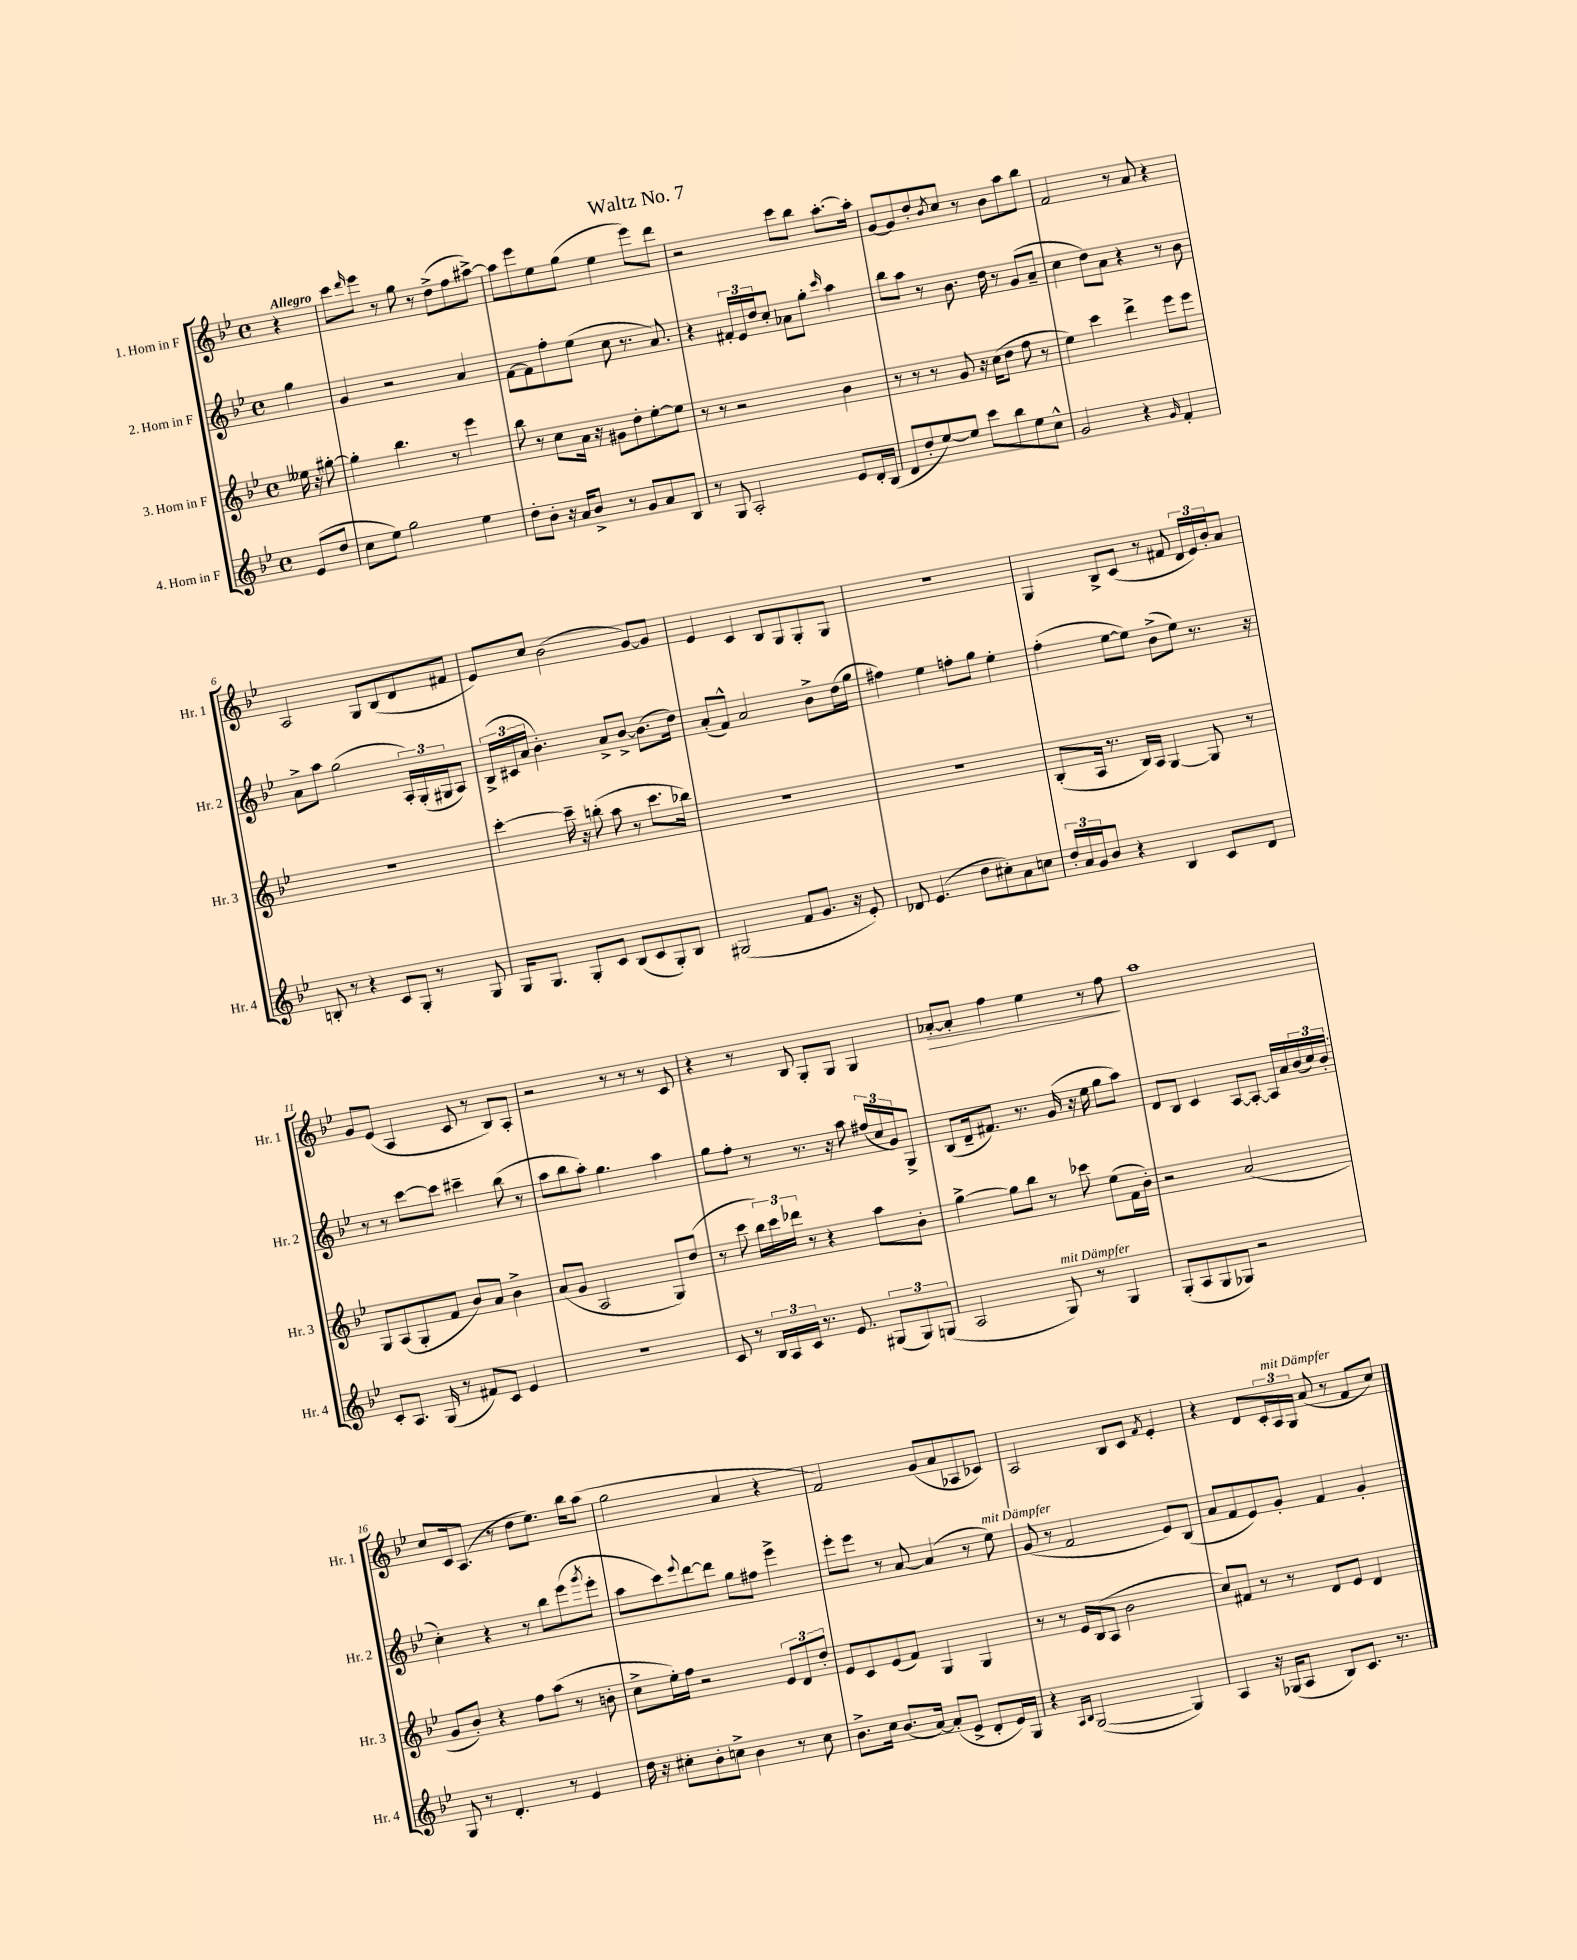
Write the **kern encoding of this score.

**kern	**kern	**kern	**kern
*staff4	*staff3	*staff2	*staff1
*clefG2	*clefG2	*clefG2	*clefG2
*k[b-e-]	*k[b-e-]	*k[b-e-]	*k[b-e-]
*M4/4	*M4/4	*M4/4	*M4/4
*met(c)	*met(c)	*met(c)	*met(c)
(8e-	16ee--	4gg	4r
.	16r	.	.
8dd	[8gg#'	.	.
=	=	=	=
8cc	4gg#']	4g	8ccc
.	.	.	16qqddd
8ee-)	.	.	8eee-
2gg	4.bb-	2r	8r
.	.	.	8gg
.	.	.	8r
.	8r	.	(8dd^
4ee-	4eee-	4a	8ff
.	.	.	[8aa#^)
=	=	=	=
8dd'	8bb-	[8f	8aa#]
8b-'	8r	8f]	8eee-
16r	8cc	8ff'	8ee-
16a	.	.	.
8b-^	16a	(8ee-	(8gg
.	16r	.	.
8r	8g#	8cc	4ee-
8g	8dd'	8.r	.
8a	[8ee-'	.	8eee-)
.	.	8.a)	.
8B-	8ee-]	.	8ddd
=	=	=	=
8r	8r	4r	2r
8G	8r	.	.
2A'	2r	24f#'	.
.	.	24e-	.
.	.	24dd	.
.	.	8cc'	.
.	.	8a-	8ccc
.	.	8gg'	8bb-
.	.	16qqccc	.
8e-	4b-	4aa	[8.aa'
16d'	.	.	.
(16B-	.	.	16aa']
=	=	=	=
8d	8r	8bb-	[8g
8dd'	8r	8aa	8g]
[8ee-)	8r	8r	8dd'
.	.	.	8qb-
8ee-]	8g	8.b-	8cc
8ccc	16r	.	8r
.	(16cc	16dd	.
8bb-	8dd	8r	8b-
8ee-	8ff	(8g	8aa
8cc^^	8r	8a~	8bb-
=	=	=	=
2g	4ee-)	4cc	2f
.	4ccc	8dd)	.
.	.	8a	.
4r	4ddd^	4r	8r
.	.	.	8a
16qqg	.	.	.
4f'	8eee-	8r	4r
.	8eee-	8b-	.
=	=	=	=
8B'	1r	8a^	2A
8r	.	8aa	.
4r	.	(2gg	.
8c	.	.	8G
8G'	.	.	(8B-
8r	.	24A')	8d
.	.	(24G'	.
.	.	24G#	.
8G	.	8A)	8f#
=	=	=	=
16G	[4ccc'	(24B-^	8e-)
.	.	24c#	.
8.G	.	.	.
.	.	24a	.
.	.	4.b-')	8cc
8G'	16ccc~]	.	(2b-
.	16r	.	.
8c	(8bb'	.	.
(8B-	8aa	8a^	.
8c	8r	[8b-^	.
8G')	8.ccc	(8.b-]	[8g)
8B-	.	.	8g]
.	16bb-)	16dd)	.
=	=	=	=
(2G#	1r	(8a'	4e-
.	.	8f^^)	.
.	.	2a	4c
8f	.	.	8B-
8.g	.	.	8G
.	.	8b-^	8G'
16r	.	.	.
8e-')	.	(16dd	8G
.	.	16gg	.
=	=	=	=
8d-	1r	4ff#)	1r
(4.e-	.	.	.
.	.	4ee-	.
8dd	.	8ff'	.
8cc#')	.	8gg	.
8a	.	4ee-'	.
8cc	.	.	.
=	=	=	=
24dd'	(8B-'	(4ff'	4G
24a	.	.	.
24g	.	.	.
8b-	16A	.	.
.	8.r	.	.
4r	.	[8ee-	8B-^
.	16B-)	8ee-])	(8c
.	16A	.	.
4B-	[4G	(8b-^	8r
.	.	8ee-)	8f#
8c	8G]	8.r	24d
.	.	.	24e-)
.	.	.	24b-'
8d	8r	.	8a
.	.	16r	.
=	=	=	=
8c'	8G	8r	8g
8.A	(8A	8r	(8e-
.	8G'	[8ccc	4A
(16G	.	.	.
8r	8f	8ccc]	.
8f#)	8b-)	4ccc#~	8c
8c	8a	.	8r
4e-	4b-^	(8bb-	8B-)
.	.	8r	8A'
=	=	=	=
1r	(8a	8aa	2r
.	8g	8bb-	.
.	2A	8aa')	.
.	.	4.gg	.
.	.	.	8r
.	.	.	8r
.	8G)	4aa	8r
.	(8dd	.	8c
=	=	=	=
8c	8r	8gg	4r
8r	8ccc	8ff'	.
24B-	24bb-)	8r	8r
24A	24ccc	.	.
24c	24ddd-	.	.
8.r	8r	8.r	8B-
.	4r	.	8G'
8.e-	.	16r	.
.	.	8aa	8G
(12G#	8aa	(24ff#	4G
.	.	24cc	.
12G#)	.	24g)	.
.	8b-'	8G^	.
(12G	.	.	.
=	=	=	=
2A	[4gg^	(8B-	[8a-'
.	.	16d~	8a-']
.	.	8.f#)	.
.	8gg]	.	4ff
.	8bb-	8.r	.
8G)	8r	.	4ee-
.	.	(16g	.
8r	8ccc-	16r	.
.	.	16ee-	.
4G	(8ee-	8gg	8r
.	16f	8aa)	8ff
.	16b-')	.	.
=	=	=	=
(8G'	2r	8d	1aa
8A	.	8B-	.
8G	.	4c	.
8G-)	.	.	.
2r	(2a	[8A	.
.	.	8A'_	.
.	.	16A]	.
.	.	16a	.
.	.	(24b-	.
.	.	24cc)	.
.	.	(24b-'	.
=	=	=	=
8G	8g	4cc')	8cc
8r	8b-')	.	16c
.	.	.	(8.A
4.d'	4r	4r	.
.	.	.	8r
.	8ff	8r	8dd
8r	(8aa	8bb-	8.ee-)
4e-	8r	(8eee-	.
.	.	.	16bb-
.	.	8qggg	.
.	8b'	8eee-'	(8aa
=	=	=	=
16dd	8cc^	8aa	2gg
16r	.	.	.
8cc#'	16ee-')	8ccc)	.
.	16ff	.	.
.	.	8qqeee-	.
8b-'	2r	[8ddd	.
8cc^	.	8ddd]	.
4b-	.	8gg	4a
.	.	8ff#	.
8r	12e-	4eee-^	4r
.	12d	.	.
8cc	.	.	.
.	12dd'	.	.
=	=	=	=
8.b-^	8e-	8eee-'	2f)
.	8c	8eee-	.
16cc	.	.	.
(8.b-	(8e-	8r	.
.	8f)	[8a	.
[16a)	.	.	.
(8a']	4G	(4a]	(8g
8e-^	.	.	8a
8d'	4G	8r	8A-
16e-)	.	8ee-)	8c-)
16G	.	.	.
=	=	=	=
4r	8r	(8g	2A
.	8r	8r	.
16qqA	.	.	.
16qqB-	.	.	.
([2G	16e-	2f	.
.	(16B-	.	.
.	8A	.	.
.	2b-	.	8B-
.	.	.	8c
.	.	.	8qf
4G])	.	8e-)	4e-'
.	.	(8B-	.
=	=	=	=
4A	8cc)	8a	4r
.	8f#	8f	.
16r	8r	8e-)	8d
(16G-	.	.	.
8A	8r	8g'	24c'
.	.	.	24A
.	.	.	24G
8B-)	8d	4f	(8a
8.c	8e-	.	8r
.	4d	4g'	8f
8.r	.	.	.
.	.	.	8cc)
==	==	==	==
*-	*-	*-	*-
